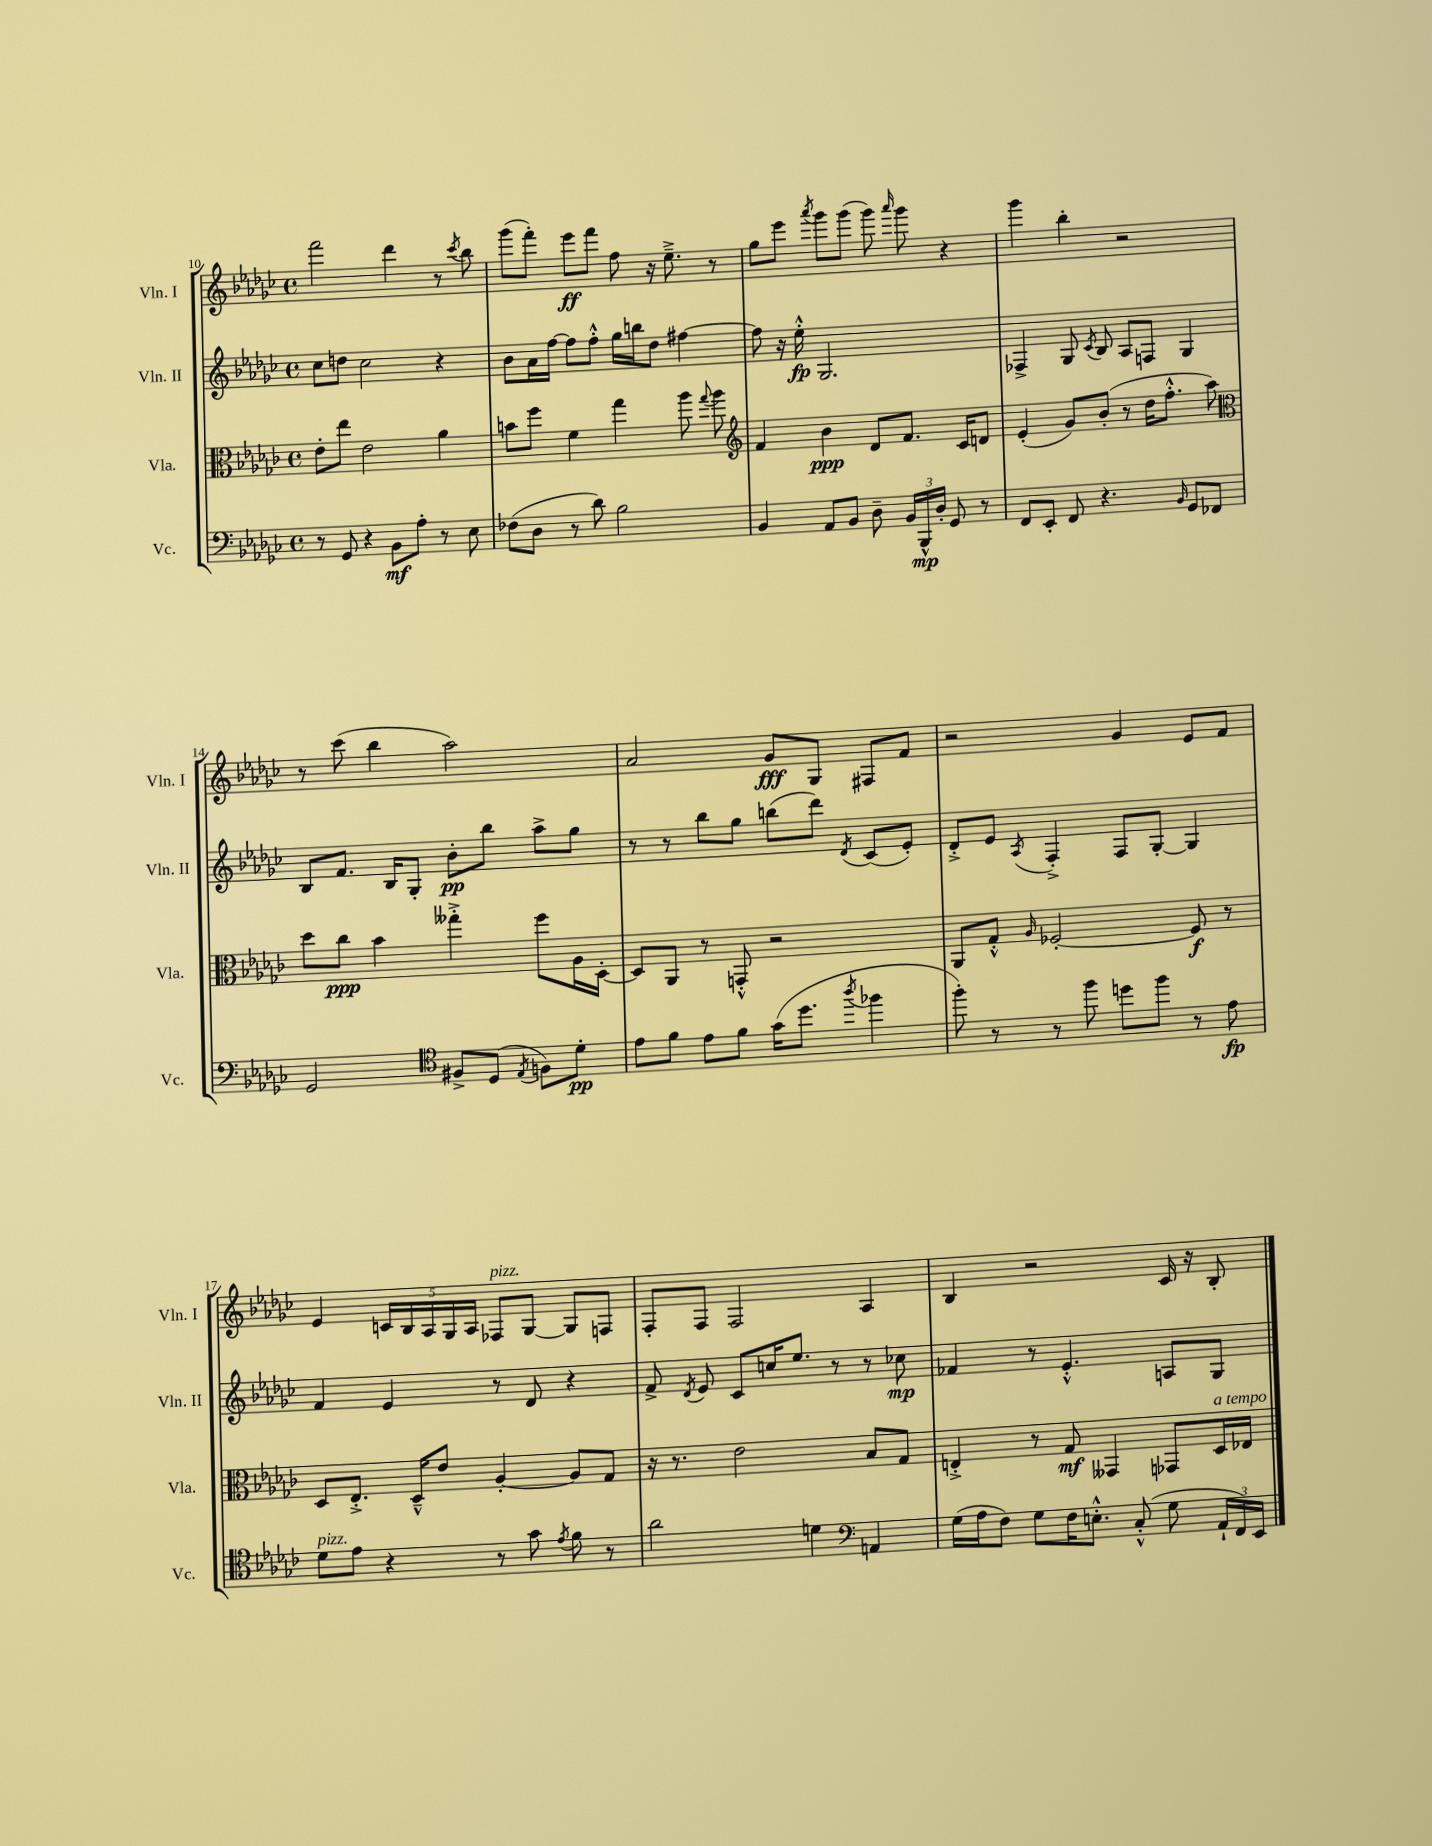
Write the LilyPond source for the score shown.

<<
\new StaffGroup <<
\new Staff = "s0" \with { instrumentName = "Vln. I" shortInstrumentName = "Vln. I" } {
    \clef treble \key ges \major \defaultTimeSignature \time 4/4
    \autoBeamOff f'''2 des'''4 r8 \acciaccatura { ces'''8 } bes''8 |
    ges'''8[( f'''8]-.) ees'''8[\ff f'''8] f''8 r16 ees''8.---> r8 |
    ges''8[ ees'''8] \acciaccatura { aes'''8 } ges'''8[ ges'''8]( ges'''8) \grace { aes'''16 } ges'''8 r4 |
    ges'''4 bes''4-. r2 |
    r8 ces'''8( bes''4 aes''2) |
    aes'2 ges'8[\fff ges8] fis8[ f'8] |
    r2 ges'4 ees'8[ f'8] |
    ees'4 \tuplet 5/4 { c'16[ bes16 aes16 ges16 aes16] } fes8[^\markup { \italic "pizz." } ges8]~ ges8[ f8] |
    f8[-. f8] f2 aes4 |
    bes4 r2 ces'16 r16 bes8-. \bar "|." |
}
\new Staff = "s1" \with { instrumentName = "Vln. II" shortInstrumentName = "Vln. II" } {
    \clef treble \key ges \major \defaultTimeSignature \time 4/4
    \autoBeamOff ces''8[ d''8] ces''2 r4 |
    bes'8[ aes'16 f''16]~ f''8[ f''8]-.-^ ges''16[ b''16 des''8] fis''4~ |
    fis''8 r16 ees''16-.-^\fp ges2. |
    fes4-> ges8 \acciaccatura { ces'8 } bes8 aes8[ f8] ges4 |
    bes8[ f'8.] bes16[ ges8]-. bes'8[-.\pp bes''8] aes''8[-> ges''8] |
    r8 r8 bes''8[ ges''8] b''8[( des'''8]) \acciaccatura { des'8 } ces'8[( ees'8]-.) |
    des'8[-.-> ees'8] \acciaccatura { aes8 } f4-.-> f8[ ges8]~-. ges4 |
    f'4 ees'4 r8 des'8 r4 |
    f'8-> \acciaccatura { des'8 } ees'8 ces'8[ c''16 ees''8.] r8 r8 ces''8\mp |
    fes'4 r8 ees'4.-.-^ a8[ ges8] \bar "|." |
}
\new Staff = "s2" \with { instrumentName = "Vla." shortInstrumentName = "Vla." } {
    \clef alto \key ges \major \defaultTimeSignature \time 4/4
    \autoBeamOff ees'8[-. ees''8] ees'2 aes'4 |
    b'8[ f''8] f'4 ges''4 aes''8 \appoggiatura { ges''8 } aes''8 |
    \clef treble f'4 bes'4\ppp des'8[ f'8.] ces'16[ d'8] |
    ees'4-.( ges'8[) bes'8]-.( r8 des''16[ f''8.]-.-^ aes''8) |
    \clef alto des''8[ ces''8]\ppp bes'4 geses''4-.-> f''8[ aes16 des16]~-. |
    des8[ aes,8] r8 g,8-.-^ r2 |
    aes,8[ ges8]-.-^ \grace { aes16 } fes2~-. fes8\f r8 |
    des8[ ees8.]-.-> des16[---^ ees'8] aes4~-. aes8[ ges8] |
    r16 r8. ees'2 bes8[ ges8] |
    e4-.-> r8 ges8\mf geses,4 ges,8[ des16^\markup { \italic "a tempo" } ees16] \bar "|." |
}
\new Staff = "s3" \with { instrumentName = "Vc." shortInstrumentName = "Vc." } {
    \clef bass \key ges \major \defaultTimeSignature \time 4/4
    \autoBeamOff r8 ges,8 r4 bes,8[\mf aes8]-. r8 ees8 |
    fes8[( des8] r8 des'8) bes2 |
    bes,4 aes,8[ bes,8] des8-- \tuplet 3/2 { bes,16[ bes,,16-^\mp des16]-. } ges,8 r8 |
    f,8[ ees,8]-. f,8 r4. \grace { bes,16 } ges,8[ fes,8] |
    ges,2 \clef tenor fis8[-> des8]( \acciaccatura { ees8 } f8[) des'8]-.\pp |
    ees'8[ f'8] ees'8[ f'8] ges'16[( des''8.] \acciaccatura { aes''8 } fes''4 |
    f''8-.) r8 r8 f''8 d''8[ f''8] r8 ees'8\fp |
    des'8[^\markup { \italic "pizz." } ees'8] r4 r8 ges'8 \acciaccatura { ees'8 } f'8 r8 |
    aes'2 d'4 \clef bass a,4 |
    ges16[( aes16 f8]) ges8[ f16 e8.]-.-^ ces8-.-^( ges8 \tuplet 3/2 { aes,16[-! f,16) ees,16] } \bar "|." |
}
>>
>>
\layout { \context { \Score currentBarNumber = #10 } }
